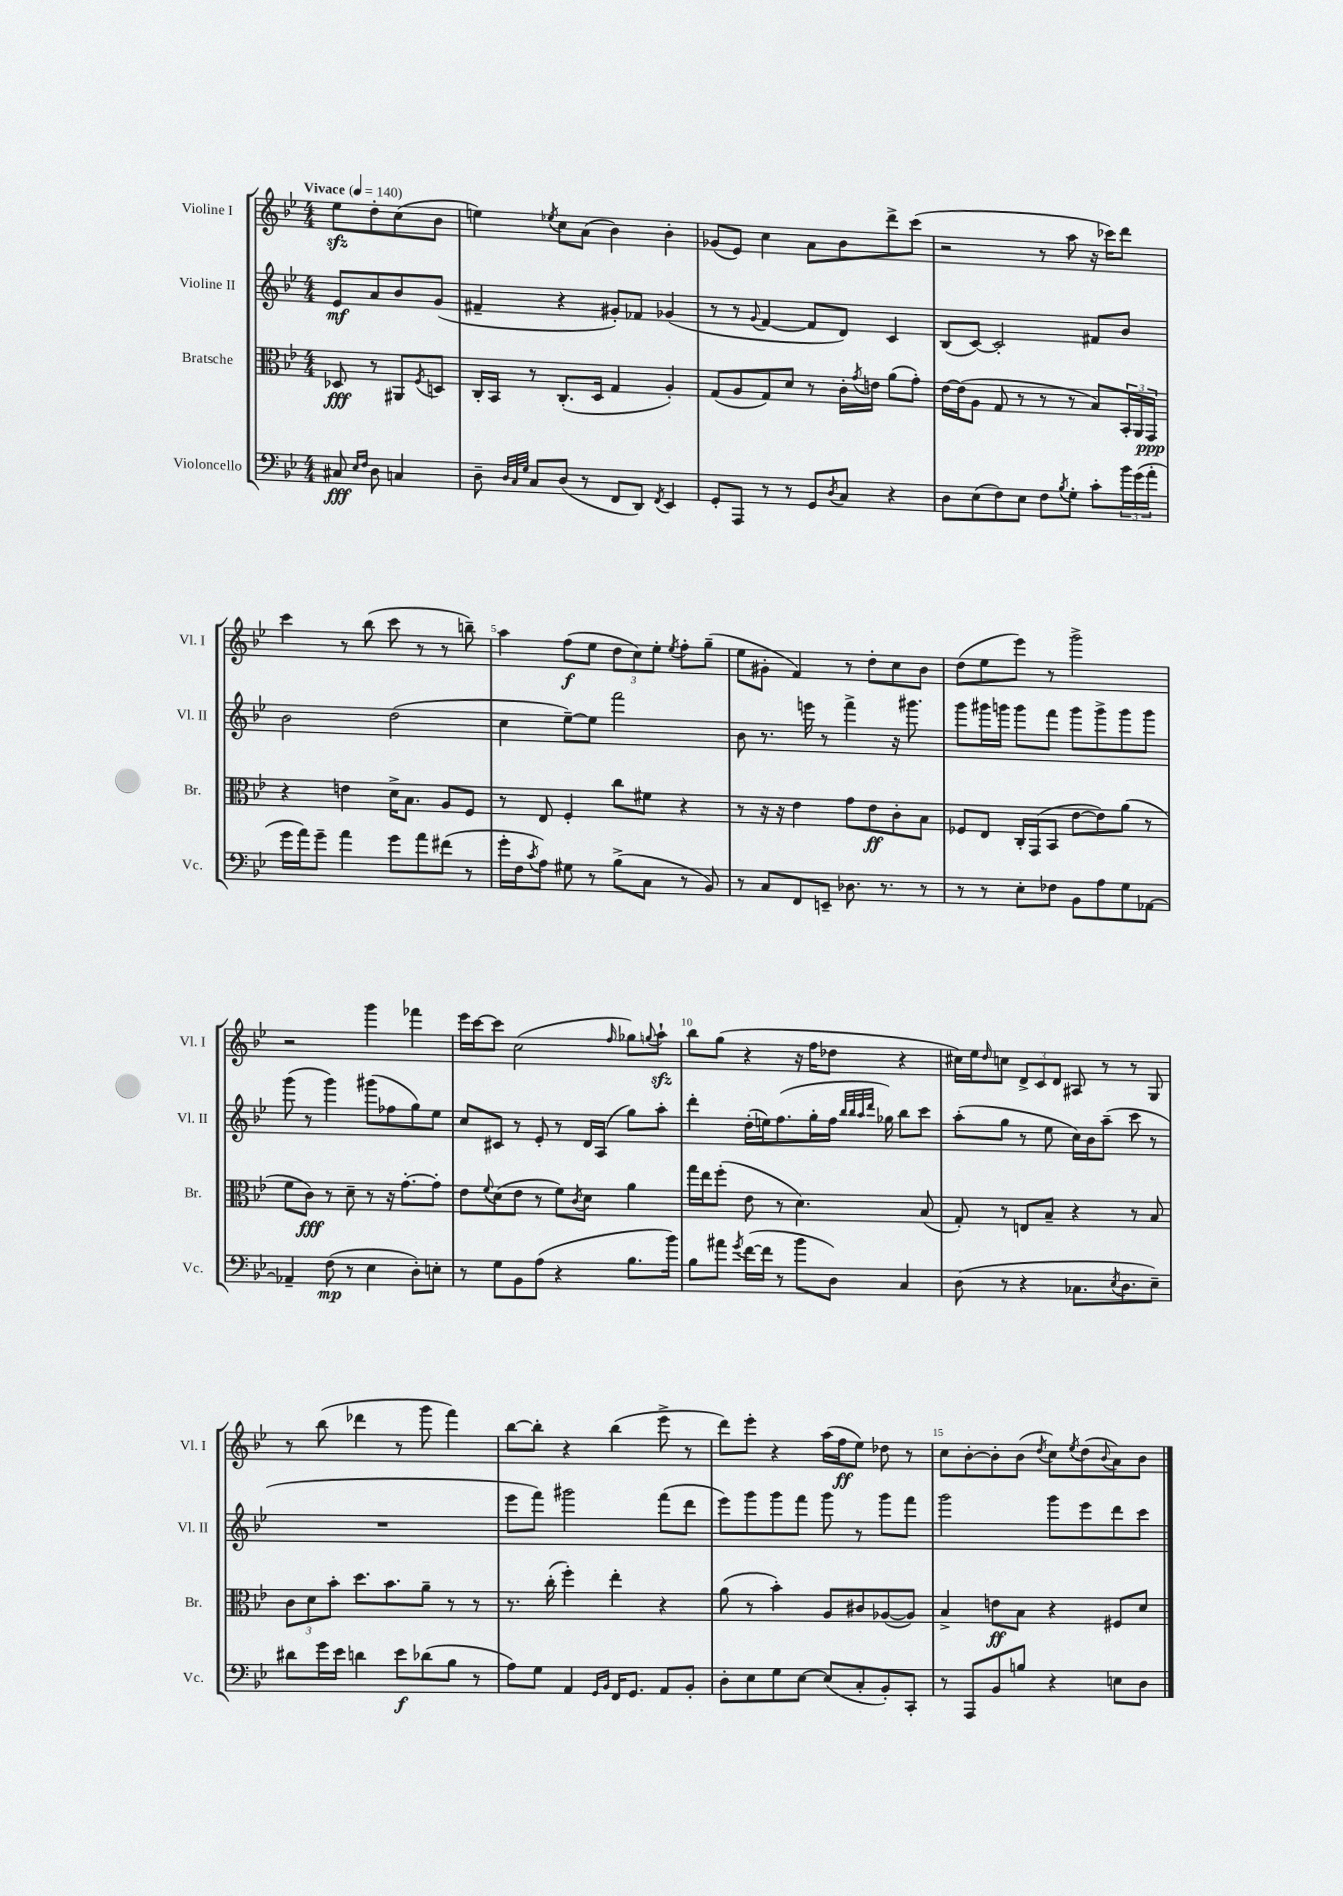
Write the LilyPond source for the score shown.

<<
\new StaffGroup <<
\new Staff = "s0" \with { instrumentName = "Violine I" shortInstrumentName = "Vl. I" } {
    \clef treble \key bes \major \numericTimeSignature \time 4/4 \partial 2 \tempo "Vivace" 4 = 140
    ees''8\sfz d''8-. c''8( bes'8 |
    e''4) \acciaccatura { ees''8 } c''8 a'8( bes'4) bes'4-. |
    ges'8( ees'8) c''4 a'8 bes'8 d'''8-> c'''8( |
    r2 r8 a''8 r16 ces'''16) d'''8 |
    c'''4 r8 bes''8( c'''8 r8 r8 b''8--) |
    a''4 f''8\f( ees''8 \tuplet 3/2 { d''8 c''8) ees''8-. } \acciaccatura { ees''8 } f''8-. g''8--( |
    ees''8 gis'8-. f'4) r8 d''8-. c''8 bes'8 |
    d''8( ees''8 ees'''8) r8 g'''2-> |
    r2 g'''4 fes'''4 |
    ees'''16 c'''16~ c'''8 c''2( \grace { f''16 } ges''8) \appoggiatura { g''8 } a''8-!\sfz |
    bes''8 g''8( r4 r16 f''16 des''8 r4 |
    cis''16) ees''16 \grace { d''16 } c''8 \tuplet 3/2 { d'8-> c'8 d'8 } ais8 r8 r8 g8 |
    r8 bes''8( des'''4 r8 g'''8 f'''4) |
    bes''8~ bes''8-. r4 bes''4( ees'''8-> r8 |
    d'''8) ees'''8-. r4 a''16( f''16\ff ees''8) des''8 r8 |
    c''8 bes'8~-. bes'8-. bes'8( \acciaccatura { d''8 } c''8) \acciaccatura { ees''8 } d''8( \appoggiatura { bes'8 } a'8) bes'8 \bar "|." |
}
\new Staff = "s1" \with { instrumentName = "Violine II" shortInstrumentName = "Vl. II" } {
    \clef treble \key bes \major \numericTimeSignature \time 4/4 \partial 2
    ees'8\mf a'8 bes'8 g'8( |
    fis'4-- r4 gis'8-.) fes'8 ges'4( |
    r8 r8 \appoggiatura { g'8 } f'4~ f'8 d'8) c'4 |
    bes8( c'8~) c'2-. fis'8 bes'8 |
    bes'2 d''2( |
    c''4 ees''8~--) ees''8 f'''2 |
    bes'8 r8. e'''16 r8 f'''4-> r16 gis'''8. |
    g'''8 gis'''16 g'''16 g'''8 f'''8 g'''8 g'''8-> g'''8 g'''8 |
    g'''8( r8 g'''4) gis'''8( fes''8 g''8) ees''8 |
    c''8 cis'8 r8 ees'8-. r8 d'16 a16( g''8) a''8-. |
    d'''4-. d''16-.( e''16) f''8.( g''16-. f''16 \grace { bes''32 bes''32 a''32 d'''32 } ges''16) bes''8 c'''8 |
    a''8-.( g''8 r8 ees''8 c''16) bes'16 a''8--( c'''8 r8 |
    R1 |
    ees'''8 f'''8) gis'''2 f'''8( d'''8 |
    ees'''8) g'''8 g'''8 f'''8 g'''8 r8 g'''8 f'''8 |
    g'''2 g'''8 ees'''8 d'''8 c'''8 \bar "|." |
}
\new Staff = "s2" \with { instrumentName = "Bratsche" shortInstrumentName = "Br." } {
    \clef alto \key bes \major \numericTimeSignature \time 4/4 \partial 2
    des8\fff r8 ais,8 \acciaccatura { f8 } d8 |
    c16-. bes,16 r8 c8.-.( d16 g4 a4-.) |
    g8( a8 g8) d'8 r8 c'16-. \acciaccatura { g'8 } e'16 a'8( g'8-.) |
    ees'16~ ees'16( a8 g8 r8 r8 r8 bes8) \tuplet 3/2 { bes,16-. a,16 g,16\ppp } |
    r4 e'4 d'16-> bes8. a8 f8 |
    r8 ees8 f4-. c''8 fis'8 r4 |
    r8 r16 r16 ees'4 g'8 ees'8\ff c'8-. bes8 |
    fes8 ees8 c16-. g,16( bes,8 ees'8~ ees'8) a'8( r8 |
    f'8 c'8\fff) r8 d'8-- r8 r16 g'8.~-. g'8-. |
    ees'8 \appoggiatura { f'8 } d'8( ees'8 r8 f'8) \acciaccatura { c'8 } d'8 a'4 |
    g''16 ees''16 f''8-.( ees'8 r8 d'4.) bes8( |
    g8-.) r8 e8 bes8-- r4 r8 bes8 |
    \tuplet 3/2 { c'8 d'8 bes'8-. } d''8. bes'8. a'8-- r8 r8 |
    r8. c''16-.( f''4-.) ees''4-. r4 |
    a'8( r8 bes'4-.) a8 cis'8 aes8~( aes8) |
    bes4-> e'8\ff bes8 r4 fis8 d'8 \bar "|." |
}
\new Staff = "s3" \with { instrumentName = "Violoncello" shortInstrumentName = "Vc." } {
    \clef bass \key bes \major \numericTimeSignature \time 4/4 \partial 2
    cis8\fff \grace { ees16 f16 } d8 c4 |
    d8-- \grace { d32 c32 g32 } c8 d8( r8 f,8 d,8) \acciaccatura { f,8 } ees,4 |
    g,8-. a,,8 r8 r8 g,8 \acciaccatura { d8 } c8 r4 |
    d8 ees8( f8) ees8 f8 \acciaccatura { bes8 } g8-. c'8-. \tuplet 3/2 { bes'16 g'16( a'16-. } |
    g'16 a'16) g'8-- a'4 g'8 a'8 fis'8( r8 |
    g'16-. f16 \acciaccatura { c'8 } a8) gis8 r8 bes8->( c8 r8 bes,8) |
    r8 c8 f,8 e,8-- des8. r8. r8 |
    r8 r8 ees8-. fes8 bes,8 a8 g8 aes,8~ |
    aes,4-- f8\mp( r8 ees4 d8-.) e8-. |
    r8 g8 bes,8 a8( r4 bes8. bes'16) |
    bes8 ais'8 \acciaccatura { g'8 } f'16~( f'16 r8 bes'8 d8) c4 |
    d8( r8 r4 ces8. \acciaccatura { ees8 } d8. ees8--) |
    dis'8 g'16 ees'16 d'4 ees'8\f des'8( bes8 r8 |
    a8) g8 a,4 \grace { g,16 bes,16 } f,16 g,8. a,8 bes,8-. |
    d8-. ees8 g8 ees8~ ees8( c8-. bes,8-.) c,8-. |
    r8 a,,8 bes,8 b8 r4 e8 d8 \bar "|." |
}
>>
>>
\layout { \context { \Score \override BarNumber.break-visibility = ##(#f #t #t) barNumberVisibility = #(every-nth-bar-number-visible 5) } }
